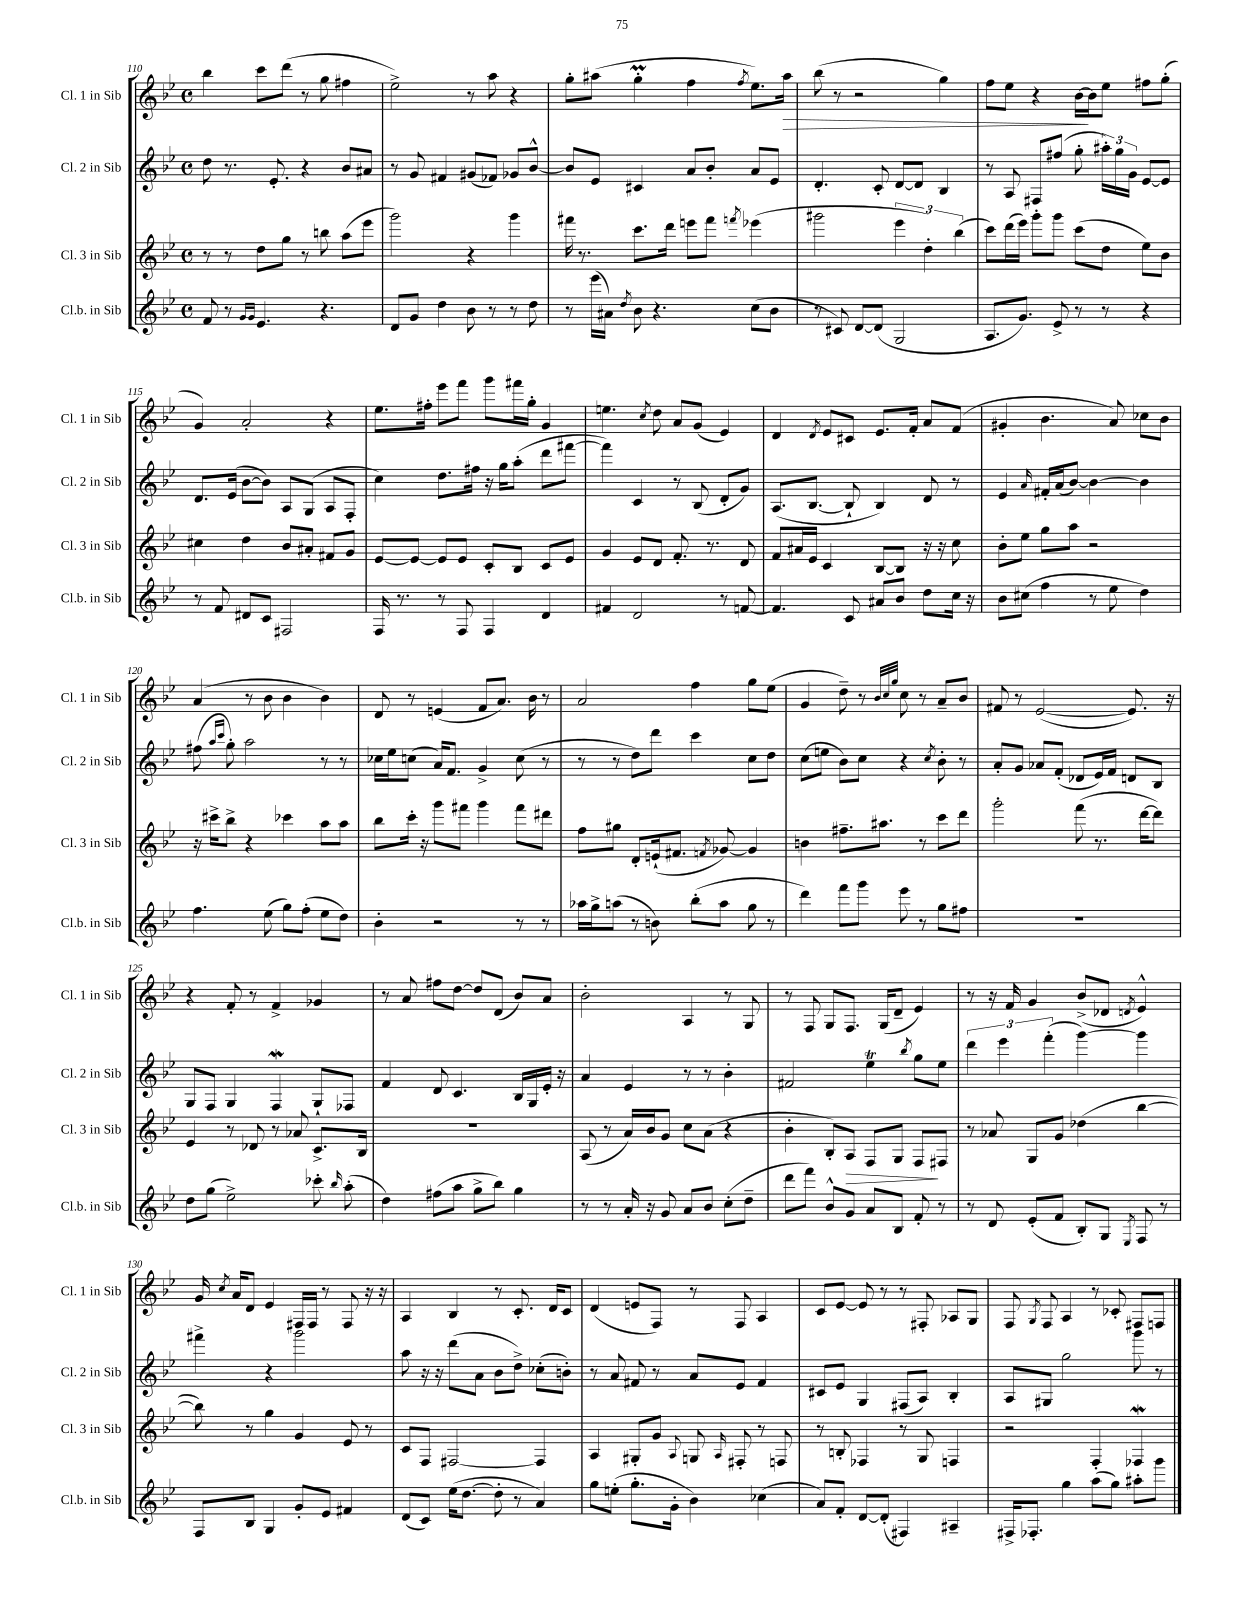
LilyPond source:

<<
\new StaffGroup <<
\new Staff = "s0" \with { instrumentName = "Cl. 1 in Sib" shortInstrumentName = "Cl. 1 in Sib" } {
    \clef treble \key bes \major \defaultTimeSignature \time 4/4
    \autoBeamOff bes''4 c'''8[ d'''8]( r8 g''8 fis''4 |
    ees''2->) r8 a''8 r4 |
    g''8[-. ais''8]( g''4-.\prall f''4 \acciaccatura { f''8 } ees''8.[) ais''16]\> |
    bes''8( r8 r2 g''4) |
    f''8[ ees''8] r4 bes'16[~\! bes'16 ees''8] fis''8[ g''8]-.( |
    g'4) a'2-. r4 |
    ees''8.[ fis''16]-. ees'''8[ f'''8] g'''8[ fis'''16 g''16]-. g'4 |
    e''4. \acciaccatura { c''8 } d''8 a'8[ g'8]( ees'4) |
    d'4 \acciaccatura { d'8 } ees'8[ cis'8] ees'8.[ f'16]-. a'8[ f'8]( |
    gis'4-. bes'4. a'8) ces''8[ bes'8] |
    a'4( r8 bes'8 bes'4 bes'4) |
    d'8 r8 e'4( f'8[ a'8.]) bes'16 r8 |
    a'2 f''4 g''8[ ees''8]( |
    g'4 d''8--) r8 \grace { bes'32[ c''32 g''32] } c''8 r8 a'8[-- bes'8] |
    fis'8 r8 ees'2~( ees'8.) r16 |
    r4 f'8-. r8 f'4-> ges'4 |
    r8 a'8 fis''8[ d''8]~ d''8[ d'8]( bes'8[) a'8] |
    bes'2-. a4 r8 g8 |
    r8 f8 g8[ f8.] g16[( d'8]-- ees'4) |
    r8 r16 f'16 g'4 bes'8[->( des'8] \acciaccatura { d'8 } ees'4-^) |
    g'16 \acciaccatura { c''8 } a'16[ d'8] ees'4 fis16[ fis16] r8 fis8 r16 r16 |
    a4 bes4 r8 c'8.-. d'16[ c'8] |
    d'4( e'8[ f8]) r8 f8 a4 |
    c'8[ ees'8]~ ees'8 r8 r8 fis8-. aes8[ g8] |
    f8 \acciaccatura { g8 } f8 a4 r8 ces'8-. fis8[ f8] \bar "|." |
}
\new Staff = "s1" \with { instrumentName = "Cl. 2 in Sib" shortInstrumentName = "Cl. 2 in Sib" } {
    \clef treble \key bes \major \defaultTimeSignature \time 4/4
    \autoBeamOff d''8 r8. ees'8.-. r4 bes'8[ ais'8] |
    r8 g'8 fis'4 gis'8[( fes'8]) ges'8[ bes'8]~-^ |
    bes'8[ ees'8] cis'4 a'8[ bes'8]-. a'8[ ees'8] |
    d'4.-. c'8-. d'8[~ d'8] bes4 |
    r8 a8 fis8[ fis''8]( g''8-. \tuplet 3/2 { ais''16[-.) g''16 g'16] } ees'8[~ ees'8] |
    d'8.[ ees'16]( bes'8[~ bes'8]) a8[ g8]( a8[ f8]-. |
    c''4) d''8.[ fis''16] r16 g''16[ a''8]-.( d'''8[ fis'''8]~ |
    fis'''4) c'4 r8 bes8( d'8[-. g'8]) |
    a8.[( bes8.]~ bes8-! bes4) d'8 r8 |
    ees'4 \grace { a'16 } fis'16[-. a'16( bes'8]~) bes'4~ bes'4 |
    fis''8( \grace { a''16[ c'''16] } g''8-.) a''2 r8 r8 |
    ces''16[ ees''16 c''8]( a'16[) f'8.] g'4-> c''8( r8 |
    r8 r8 d''8[) d'''8] c'''4 c''8[ d''8] |
    c''8[( e''8] bes'8[) c''8] r4 \acciaccatura { c''8 } bes'8-. r8 |
    a'8[-. g'8] aes'8[ f'8]-.( des'8[ ees'16) f'16] d'8[ bes8] |
    g8[ f8] g4 f4\mordent g8[-! fes8] |
    f'4 d'8 c'4. bes16[ g16 ees'16]-. r16 |
    a'4 ees'4 r8 r8 bes'4-. |
    fis'2 ees''4\trill \acciaccatura { bes''8 } g''8[ ees''8] |
    \tuplet 3/2 { d'''4 ees'''4 f'''4-.( } g'''4~) g'''4 |
    fis'''4-> r4 g'''2 |
    a''8 r16 r16 d'''8[( a'8] bes'8[ d''8]->) ces''8[-.( b'8]-.) |
    r8 a'8 fis'8 r8 a'8[ ees'8] fis'4 |
    cis'8[ ees'8] g4 fis8[( a8]) bes4-. |
    a8[ gis8] g''2 g'''8 r8 \bar "|." |
}
\new Staff = "s2" \with { instrumentName = "Cl. 3 in Sib" shortInstrumentName = "Cl. 3 in Sib" } {
    \clef treble \key bes \major \defaultTimeSignature \time 4/4
    \autoBeamOff r8 r8 d''8[ g''8] r8 b''8 a''8[( ees'''8] |
    g'''2) r4 g'''4 |
    fis'''16 r8. c'''8.[ d'''16] e'''8[ fis'''8] \acciaccatura { f'''8 } ees'''4( |
    gis'''2 \tuplet 3/2 { ees'''4 d''4-.) bes''4( } |
    c'''8[) d'''16( ees'''16]) g'''8[-. g'''8] c'''8[( d''8] ees''8[) bes'8] |
    cis''4 d''4 bes'8[ ais'8]-. fis'8[ g'8] |
    ees'8[~ ees'8]~ ees'8[ ees'8] c'8[-. bes8] c'8[ ees'8] |
    g'4 ees'8[ d'8] f'8.-. r8. d'8 |
    f'8[ ais'16 ees'16] c'4 bes8[~ bes8] r16 r16 c''8 |
    bes'8[-. ees''8] g''8[ a''8] r2 |
    r16 cis'''16[-> bes''8]-> r4 ces'''4 a''8[ a''8] |
    bes''8[ c'''16]-. r16 g'''8[ fis'''8] g'''4 fis'''8[ dis'''8] |
    f''8[ gis''8] d'8[-. e'16-!( fis'8.] \acciaccatura { f'8 } ges'8~) ges'4 |
    b'4 fis''8.[-- ais''8.] r8 c'''8[ d'''8] |
    g'''2-. f'''8( r8. d'''16[~ d'''8]) |
    ees'4 r8 des'8 r8 aes'8 c'8.[-> bes16] |
    R1 |
    a8( r8 a'16[) bes'16 g'8] c''8[ a'8]( r4 |
    bes'4-. bes8[-.) a8]\> f8[ g8] f8[\! fis8] |
    r8 aes'8 g8[ g'8] des''4( bes''4~ |
    bes''8) r8 g''4 g'4 ees'8 r8 |
    c'8[ f8] fis2~ fis4 |
    a4 gis8[-. g'8] \appoggiatura { a8 } g8 \grace { a16 } fis8-. r8 f8 |
    r8 b8-. fes4 r8 g8 f4 |
    r2 f4-. fes4\mordent \bar "|." |
}
\new Staff = "s3" \with { instrumentName = "Cl.b. in Sib" shortInstrumentName = "Cl.b. in Sib" } {
    \clef treble \key bes \major \defaultTimeSignature \time 4/4
    \autoBeamOff f'8 r8 \grace { g'16[ g'16] } ees'4. r4. |
    d'8[ g'8] d''4 bes'8 r8 r8 d''8 |
    r8 ees'''16[( ais'16]) \acciaccatura { d''8 } bes'8 r4. c''8[( bes'8] |
    r8 cis'8) d'8[~ d'8]( g2 |
    a8.[ g'8.]) ees'8-> r8 r8 r4 |
    r8 f'8 dis'8[ c'8] fis2 |
    f16 r8. r8 f8 f4 d'4 |
    fis'4 d'2 r8 f'8~ |
    f'4. c'8 ais'8[ bes'8] d''8[ c''16] r16 |
    bes'8[ cis''8]( f''4 r8 ees''8 d''4) |
    f''4. ees''8( g''8[) f''8]-.( ees''8[ d''8]) |
    bes'4-. r2 r8 r8 |
    aes''16[ g''16-> a''8]( r8 b'8) bes''8[-.( a''8] g''8 r8 |
    d'''4) f'''8[ g'''8] ees'''8 r8 g''8[ fis''8] |
    R1 |
    d''8[ g''8]( ees''2->) ces'''8-. \grace { bes''16 } a''8-.( |
    d''4) fis''8[( a''8] g''8[-> bes''8]) g''4 |
    r8 r8 a'16-. r16 g'8 a'8[ bes'8] c''8[-.( d''8]-- |
    d'''8[ f'''8]) bes'8[-^ g'8] a'8[ bes8] f'8-. r8 |
    r8 d'8 ees'8[-.( f'8] bes8[-.) g8] \acciaccatura { ees8 } f8 r8 |
    f8[ bes8] g4 g'8[-. ees'8] fis'4 |
    d'8[( c'8]) ees''16[( d''8.]~ d''8-. r8 a'4) |
    g''8[ e''8]-.( g''8.[-. g'16]-. bes'4) ces''4( |
    a'8[) f'8]-. d'8[~ d'8]-.( fis4) ais4-- |
    fis16[-> fes8.]-. g''4 a''8[( g''8]) ais''8[-. g'''8] \bar "|." |
}
>>
>>
\layout { \context { \Score currentBarNumber = #110 } }
